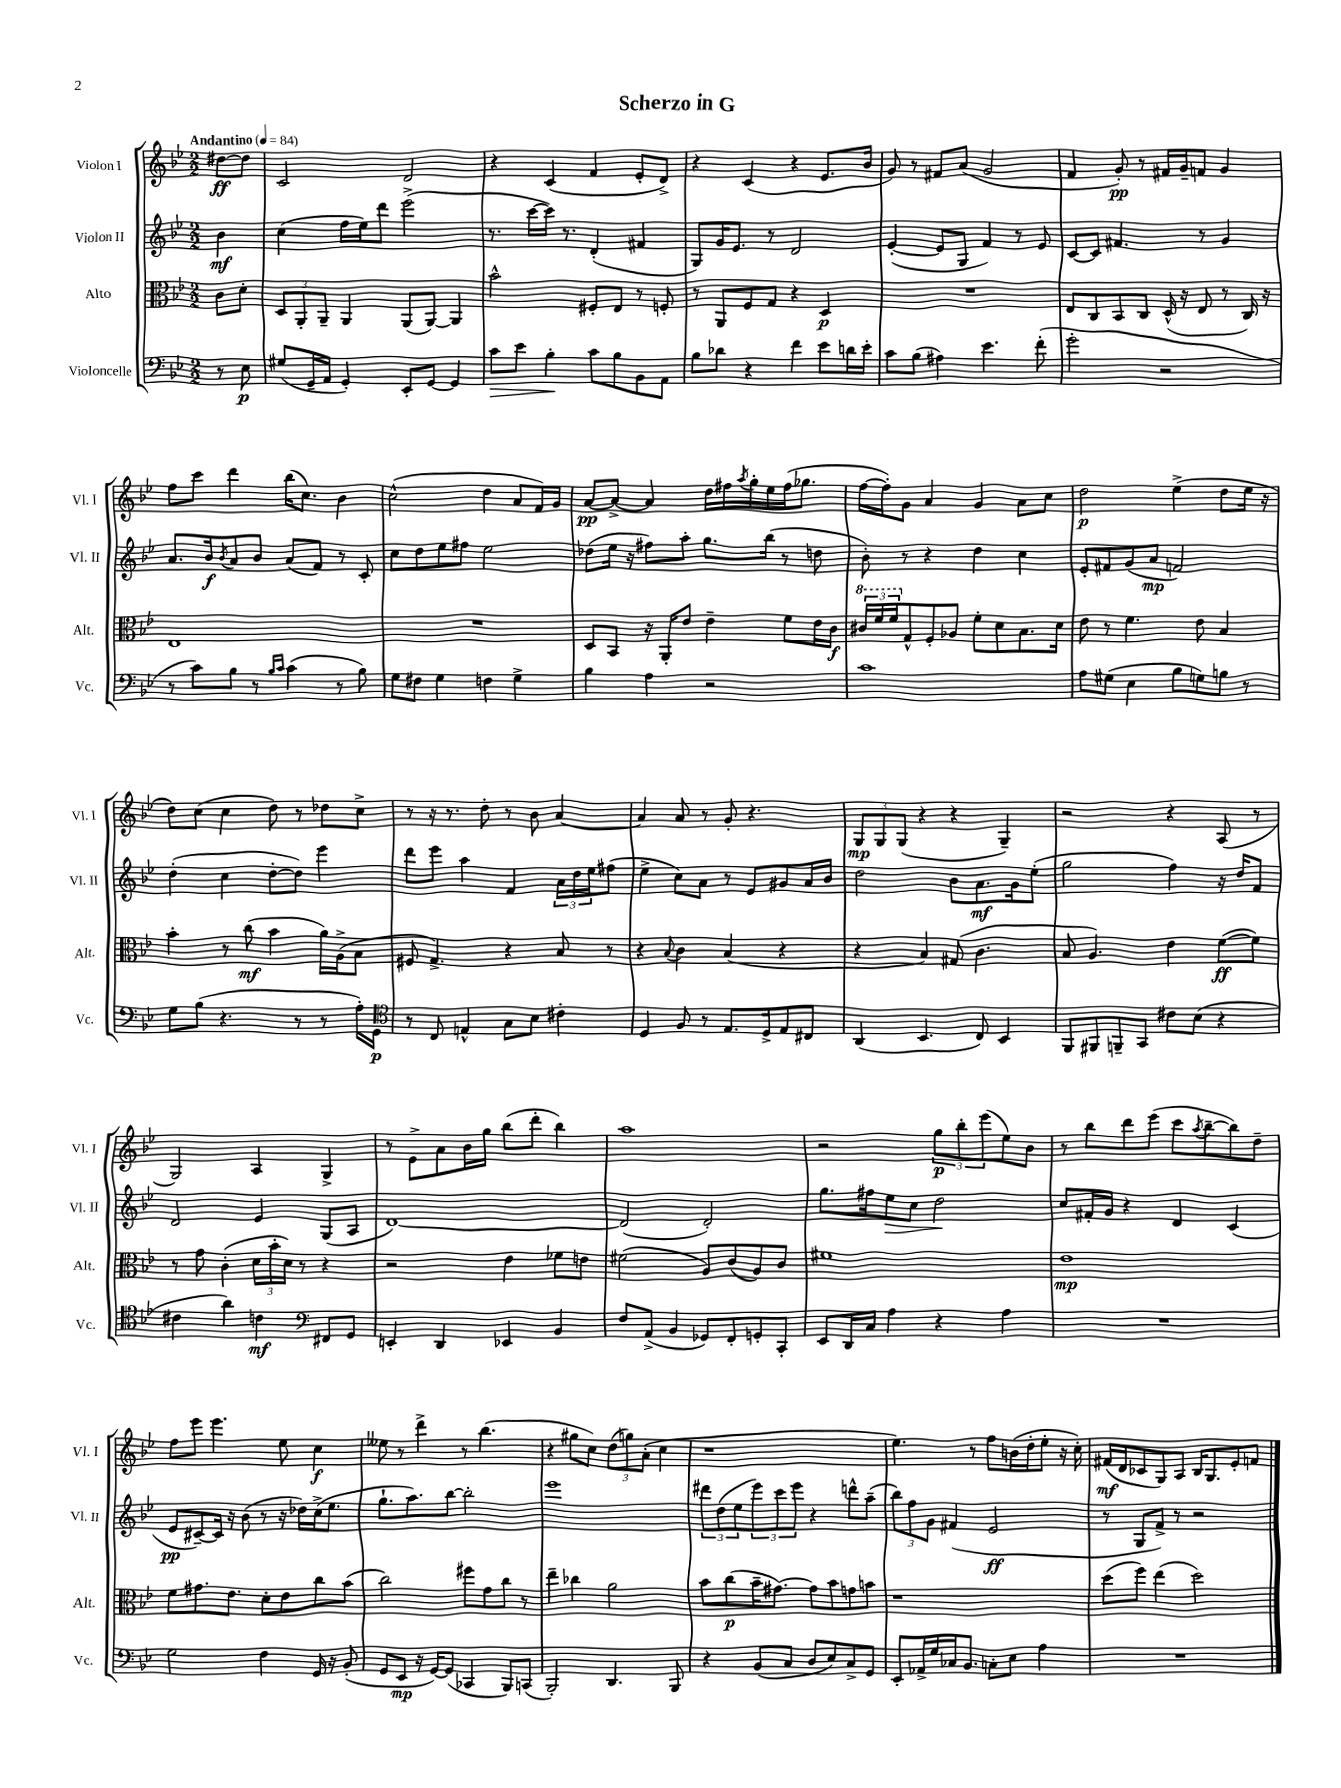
\header { title = "Scherzo in G" }
<<
\new StaffGroup <<
\new Staff = "s0" \with { instrumentName = "Violon I" shortInstrumentName = "Vl. I" } {
    \clef treble \key bes \major \numericTimeSignature \time 2/2 \partial 4 \tempo "Andantino" 4 = 84
    dis''8~\ff dis''8 |
    c'2 d'2 |
    r4 c'4( f'4 ees'8-. d'8->) |
    r4 c'4( r4 ees'8. bes'16 |
    g'8) r8 fis'8 a'8( g'2 |
    f'4 g'8-.\pp) r8 fis'16 g'16-- f'8 g'4 |
    f''8 c'''8 d'''4 bes''16( c''8.) bes'4 |
    c''2-^( d''4 a'8 f'16) g'16 |
    a'8~\pp a'8~-> a'4 d''16 fis''16 \acciaccatura { a''8 } g''16-. ees''16 fis''16( ges''8. |
    f''16~ f''16-.) g'8 a'4 g'4 a'8 c''8 |
    d''2\p ees''4->( d''8 ees''16 r16 |
    d''8) c''8( c''4 d''8) r8 des''8 c''8-> |
    r8 r16 r8. d''8-. r8 bes'8 a'4~ |
    a'4 a'8 r8 g'8-. r4. |
    \tuplet 3/2 { g8\mp g8 g8( } r4 r4 g4--) |
    r2 r4 a8( r8 |
    g2) a4 g4-> |
    r8 ees'8-> a'8 bes'16 g''16 bes''8( d'''8-. bes''4) |
    a''1 |
    r2 \tuplet 3/2 { g''8\p bes''8-. ees'''8( } ees''8) bes'8 |
    r8 bes''8 d'''8 ees'''8( c'''8 \acciaccatura { a''8 } bes''8~-- bes''8) d''8-- |
    f''8 ees'''8 ees'''4. ees''8 c''4\f |
    eeses''8 r8 d'''4-> r8 bes''4.( |
    r4 gis''8 c''8) \tuplet 3/2 { d''8( g''8) a'8-.( } c''4 |
    r1 |
    ees''4.) r8 f''8 b'16( d''16-. ees''8-. r16 c''16-.) |
    fis'16\mf( d'16 ces'8 g8) a8 bes16 g8. ees'8-. f'8 \bar "|." |
}
\new Staff = "s1" \with { instrumentName = "Violon II" shortInstrumentName = "Vl. II" } {
    \clef treble \key bes \major \numericTimeSignature \time 2/2 \partial 4
    bes'4\mf |
    c''4( f''16 ees''16) d'''8 ees'''2->( |
    r8. c'''16~ c'''16) r8. d'4-.( fis'4 |
    g8) g'16 ees'8. r8 d'2 |
    ees'4~-.( ees'8 g8 f'4) r8 ees'8 |
    c'8~ c'8 fis'4. r8 g'4 |
    a'8. bes'16\f \acciaccatura { bes'8 } a'8 bes'8 a'8( f'8) r8 c'8-. |
    c''8 d''8 ees''8 fis''8 ees''2 |
    des''8( ees''16 r16 fis''8) a''8-. g''8. bes''16( r8 d''8 |
    bes'8-.) r8 r4 d''4 c''4 |
    ees'8-. fis'8 g'8( a'8\mp f'2) |
    d''4-.( c''4 d''8~-. d''8) ees'''4 |
    d'''8 ees'''8 a''4 f'4 \tuplet 3/2 { a'16 d''16 ees''16 } fis''8( |
    ees''4-> c''8) a'8 r8 ees'8 gis'8 a'16 bes'16 |
    d''2 bes'8 a'8.\mf g'16 ees''8-.( |
    g''2 f''4) r16 d''16 f'8 |
    d'2 ees'4 g8( a8 |
    d'1~) |
    d'2( d'2-.) |
    g''8. fis''16 ees''8\> c''8 d''2\! |
    c''8 fis'16-. g'16 r4 d'4 c'4( |
    ees'8\pp cis'8~--) cis'16 r16 bes'8( r8 r16 des''16) c''16->( ees''8. |
    g''8.-! a''8.) bes''8~ bes''2-. |
    ees'''1 |
    \tuplet 3/2 { dis'''8 d''8( ees''8 } \tuplet 3/2 { ees'''8) c'''8 ees'''8 } r4 d'''8-^ a''8--( |
    \tuplet 3/2 { bes''8) f''8 g'8 } fis'4( ees'2\ff |
    r8 g8 f'8->) r8 r2 \bar "|." |
}
\new Staff = "s2" \with { instrumentName = "Alto" shortInstrumentName = "Alt." } {
    \clef alto \key bes \major \numericTimeSignature \time 2/2 \partial 4
    c'8 d'8-. |
    \tuplet 3/2 { d8 a,8-. a,8-- } a,4 a,8( a,8~) a,4 |
    bes'2-^ fis8-. ees8 r8 f8-. |
    r8 a,8 f8 g8 r4 d4\p |
    R1 |
    ees8 c8 bes,8 c8 d16-^( r16 ees8 r8 c16) r16 |
    ees1 |
    R1 |
    d8 bes,8 r16 a,16-. ees'8 ees'4-- f'8 ees'16 c'16\f |
    \tuplet 3/2 { \ottava #1 cis''16 f''16 f''16 \ottava #0 } g8-^ f8-. aes8 f'8-. d'8 bes8. d'16 |
    ees'8 r8 f'4. ees'8 bes4 |
    bes'4-. r8 c''8\mf( bes'4 a'16) a16->( bes8 |
    fis8 g4.->) r4 bes8 r8 |
    r4 \appoggiatura { bes8 } c'4 bes4( r4 |
    r4 bes4) gis8( c'4. |
    bes8 a4.) ees'4 f'8~\ff( f'8) |
    r8 g'8 c'4-.( \tuplet 3/2 { d'16 bes'16-. d'16) } r8 r4 |
    r2 ees'4 fes'8 e'8 |
    fis'2( a8) c'8( a8) c'8 |
    fis'1 |
    ees'1\mp |
    f'8 gis'8. ees'8. d'8-. ees'8 c''8 bes'8( |
    c''2) fis''8 g'8 c''8 r8 |
    ees''4-- ces''4 a'2 |
    bes'8 c''8\p( bes'16-- gis'8.~) gis'8 bes'8 g'8 b'8 |
    r1 |
    d''8( f''8) ees''4( d''2) \bar "|." |
}
\new Staff = "s3" \with { instrumentName = "Violoncelle" shortInstrumentName = "Vc." } {
    \clef bass \key bes \major \numericTimeSignature \time 2/2 \partial 4
    r8 ees8\p |
    gis8( g,16-- a,16 g,4-.) ees,8-. g,8~ g,4 |
    c'8\> ees'8 bes4-.\! c'8 bes8 bes,8 a,8 |
    bes8 des'8 r4 f'4 ees'8 d'16 ees'16-. |
    c'8 bes8( ais4) ees'4. f'8-.( |
    g'2-. r2 |
    r8 c'8) bes8 r8 \grace { bes16 c'16 } c'4( r8 bes8) |
    g8 fis8 g4 f4 g4-> |
    bes4 a4 r2 |
    c'1 |
    a8 gis8( ees4 bes8 g8) b8 r8 |
    g8 bes8( r4. r8 r8 a16-.) g,16\p |
    \clef tenor r8 c8 e4-^ g8 bes8 cis'4-. |
    d4 f8 r8 ees8. d16-> ees8 cis8 |
    a,4( bes,4. c8) bes,4 |
    f,8 fis,8 f,8-- g,8 cis'8 bes8( r4 |
    cis'4 a'4) c'4\mf \clef bass fis,8 g,8 |
    e,4-. d,4 ees,4 bes,4 |
    f8 a,8->( bes,4 ges,8) f,8-. g,8-. c,8-. |
    ees,8 d,16 c16 a4 r4 a4 |
    R1 |
    g2 f4 g,16 r16 bes,8-.( |
    g,8 ees,8\mp r16 g,16~) g,8( ces,4 bes,,8) c,8( |
    bes,,2-.) d,4. bes,,8 |
    r4 bes,8( c8 d8 ees8) c8-> g,8 |
    ees,8-. aes,16-> g16 ces16 bes,8. c8-. ees8 a4 |
    R1 \bar "|." |
}
>>
>>
\layout { \context { \Score \remove "Bar_number_engraver" } }
